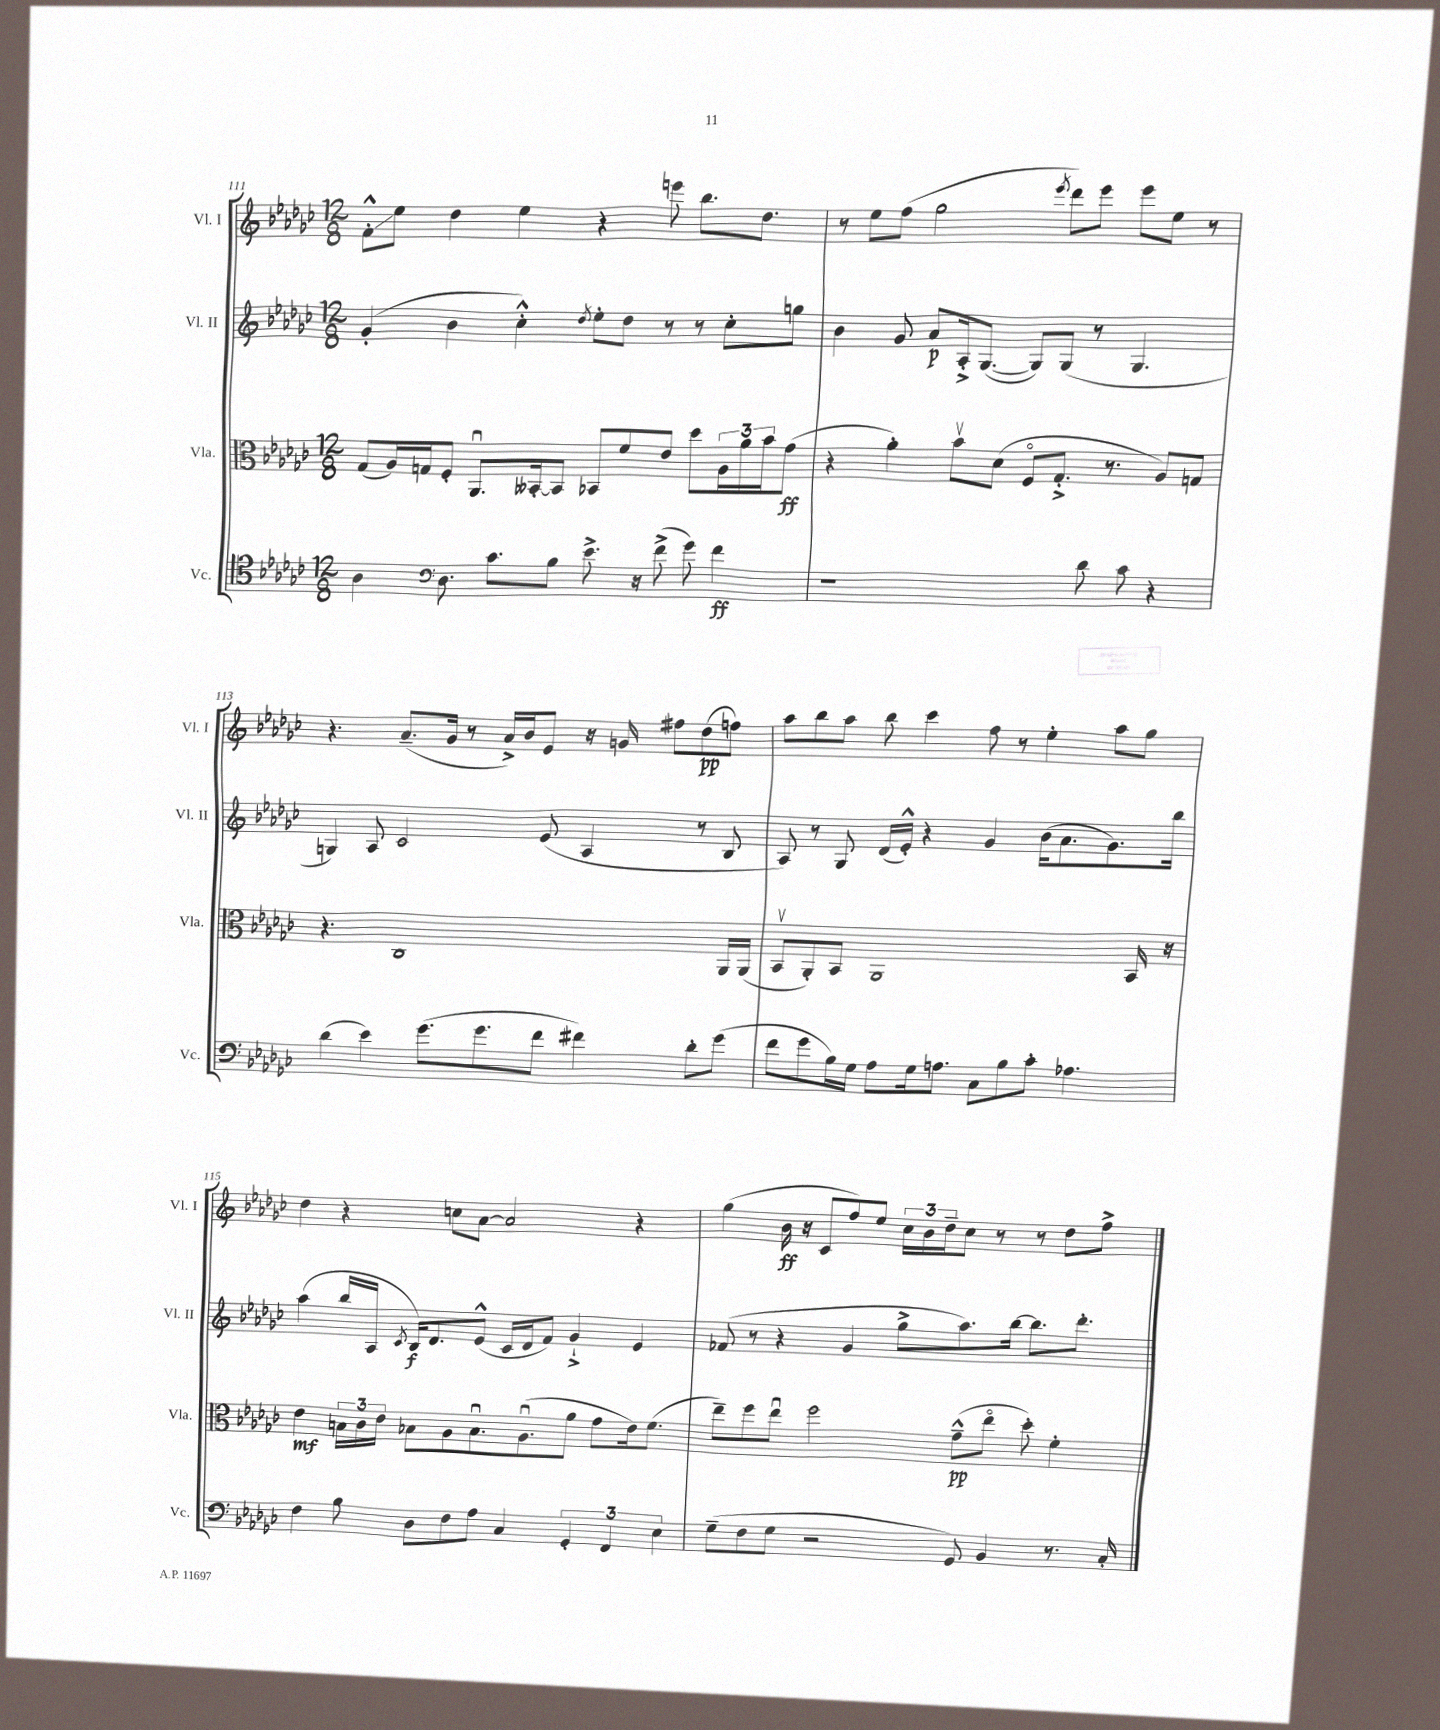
<<
\new StaffGroup <<
\new Staff = "s0" \with { instrumentName = "Vl. I" shortInstrumentName = "Vl. I" } {
    \clef treble \key ges \major \numericTimeSignature \time 12/8
    f'8-.-^\glissando ees''8 des''4 ees''4 r4 e'''8 bes''8. des''8. |
    r8 ees''8 f''8( ges''2 \acciaccatura { ees'''8 } des'''8) ees'''8 ees'''8 ees''8 r8 |
    r4. aes'8.--( ges'16 r8 aes'16->) bes'16 ees'8 r16 g'16 fis''8 des''8\pp( f''8) |
    aes''8 bes''8 aes''8 bes''8 ces'''4 f''8 r8 ees''4-. aes''8 ges''8 |
    des''4 r4 c''8 aes'8~ aes'2 r4 |
    ges''4( bes'16\ff r16 ces'8 f''8) ees''8 \tuplet 3/2 { ces''16 bes'16 des''16-- } ces''8 r8 r8 des''8 f''8-> \bar "|." |
}
\new Staff = "s1" \with { instrumentName = "Vl. II" shortInstrumentName = "Vl. II" } {
    \clef treble \key ges \major \numericTimeSignature \time 12/8
    ges'4-.( bes'4 ces''4-.-^) \acciaccatura { des''8 } ees''8-. des''8 r8 r8 ces''8-. g''8 |
    bes'4 ges'8 aes'8\p aes16-.-> ges8.~( ges8) ges8( r8 ges4. |
    g4) aes8 ces'2 ees'8( aes4 r8 bes8 |
    aes8) r8 ges8 des'16( ees'16-.-^) r4 ges'4 bes'16( aes'8. ges'8.) bes''16 |
    aes''4( bes''16 aes16 \acciaccatura { ces'8 } bes16\f) des'8. ees'8-^( ces'16 des'16 f'8) ges'4-!-> ees'4 |
    fes'8( r8 r4 ges'4 ges''8-> aes''8.) bes''16~ bes''8. des'''8.-. \bar "|." |
}
\new Staff = "s2" \with { instrumentName = "Vla." shortInstrumentName = "Vla." } {
    \clef alto \key ges \major \numericTimeSignature \time 12/8
    ges8( aes16) g16 f8-. aes,8.\downbow beses,16~-. beses,8 bes,8 f'8 ees'8 des''8 \tuplet 3/2 { aes16 aes'16 bes'16 } ges'8\ff( |
    r4 aes'4-.) bes'8\upbow des'8( f8\flageolet ges8.-.-> r8. aes8) g8 |
    r4. ces1 aes,16 aes,16( |
    bes,8\upbow aes,8-.) bes,8 aes,1 bes,16 r16 |
    ees'4\mf \tuplet 3/2 { b16 ces'16 ees'16 } bes8 aes8 bes8.\downbow aes8.\downbow( aes'8 ges'8 ees'16) f'8.( |
    ees''8--) f''8 ees''8\downbow f''2 ges'8---^\pp( ees''8\flageolet des''8-.) f'4-. \bar "|." |
}
\new Staff = "s3" \with { instrumentName = "Vc." shortInstrumentName = "Vc." } {
    \clef tenor \key ges \major \numericTimeSignature \time 12/8
    aes4 \clef bass des8. ces'8. bes8 ees'8.-> r16 f'8->( ges'8) f'4\ff |
    r1 des'8 ces'8 r4 |
    des'4( ees'4) ges'8.( ges'8. f'8 fis'4) des'8-. ges'8( |
    f'8 ges'8 bes16) ges16 aes8 ges16 a8. ces8 bes8 ces'8-. aes4. |
    f4 bes8 des8 f8 aes8 ces4 \tuplet 3/2 { ges,4-. f,4 ees4 } |
    ges8--( f8 ges8 r2 ges,8) bes,4 r8. ces16-. \bar "|." |
}
>>
>>
\layout { \context { \Score currentBarNumber = #111 } }
